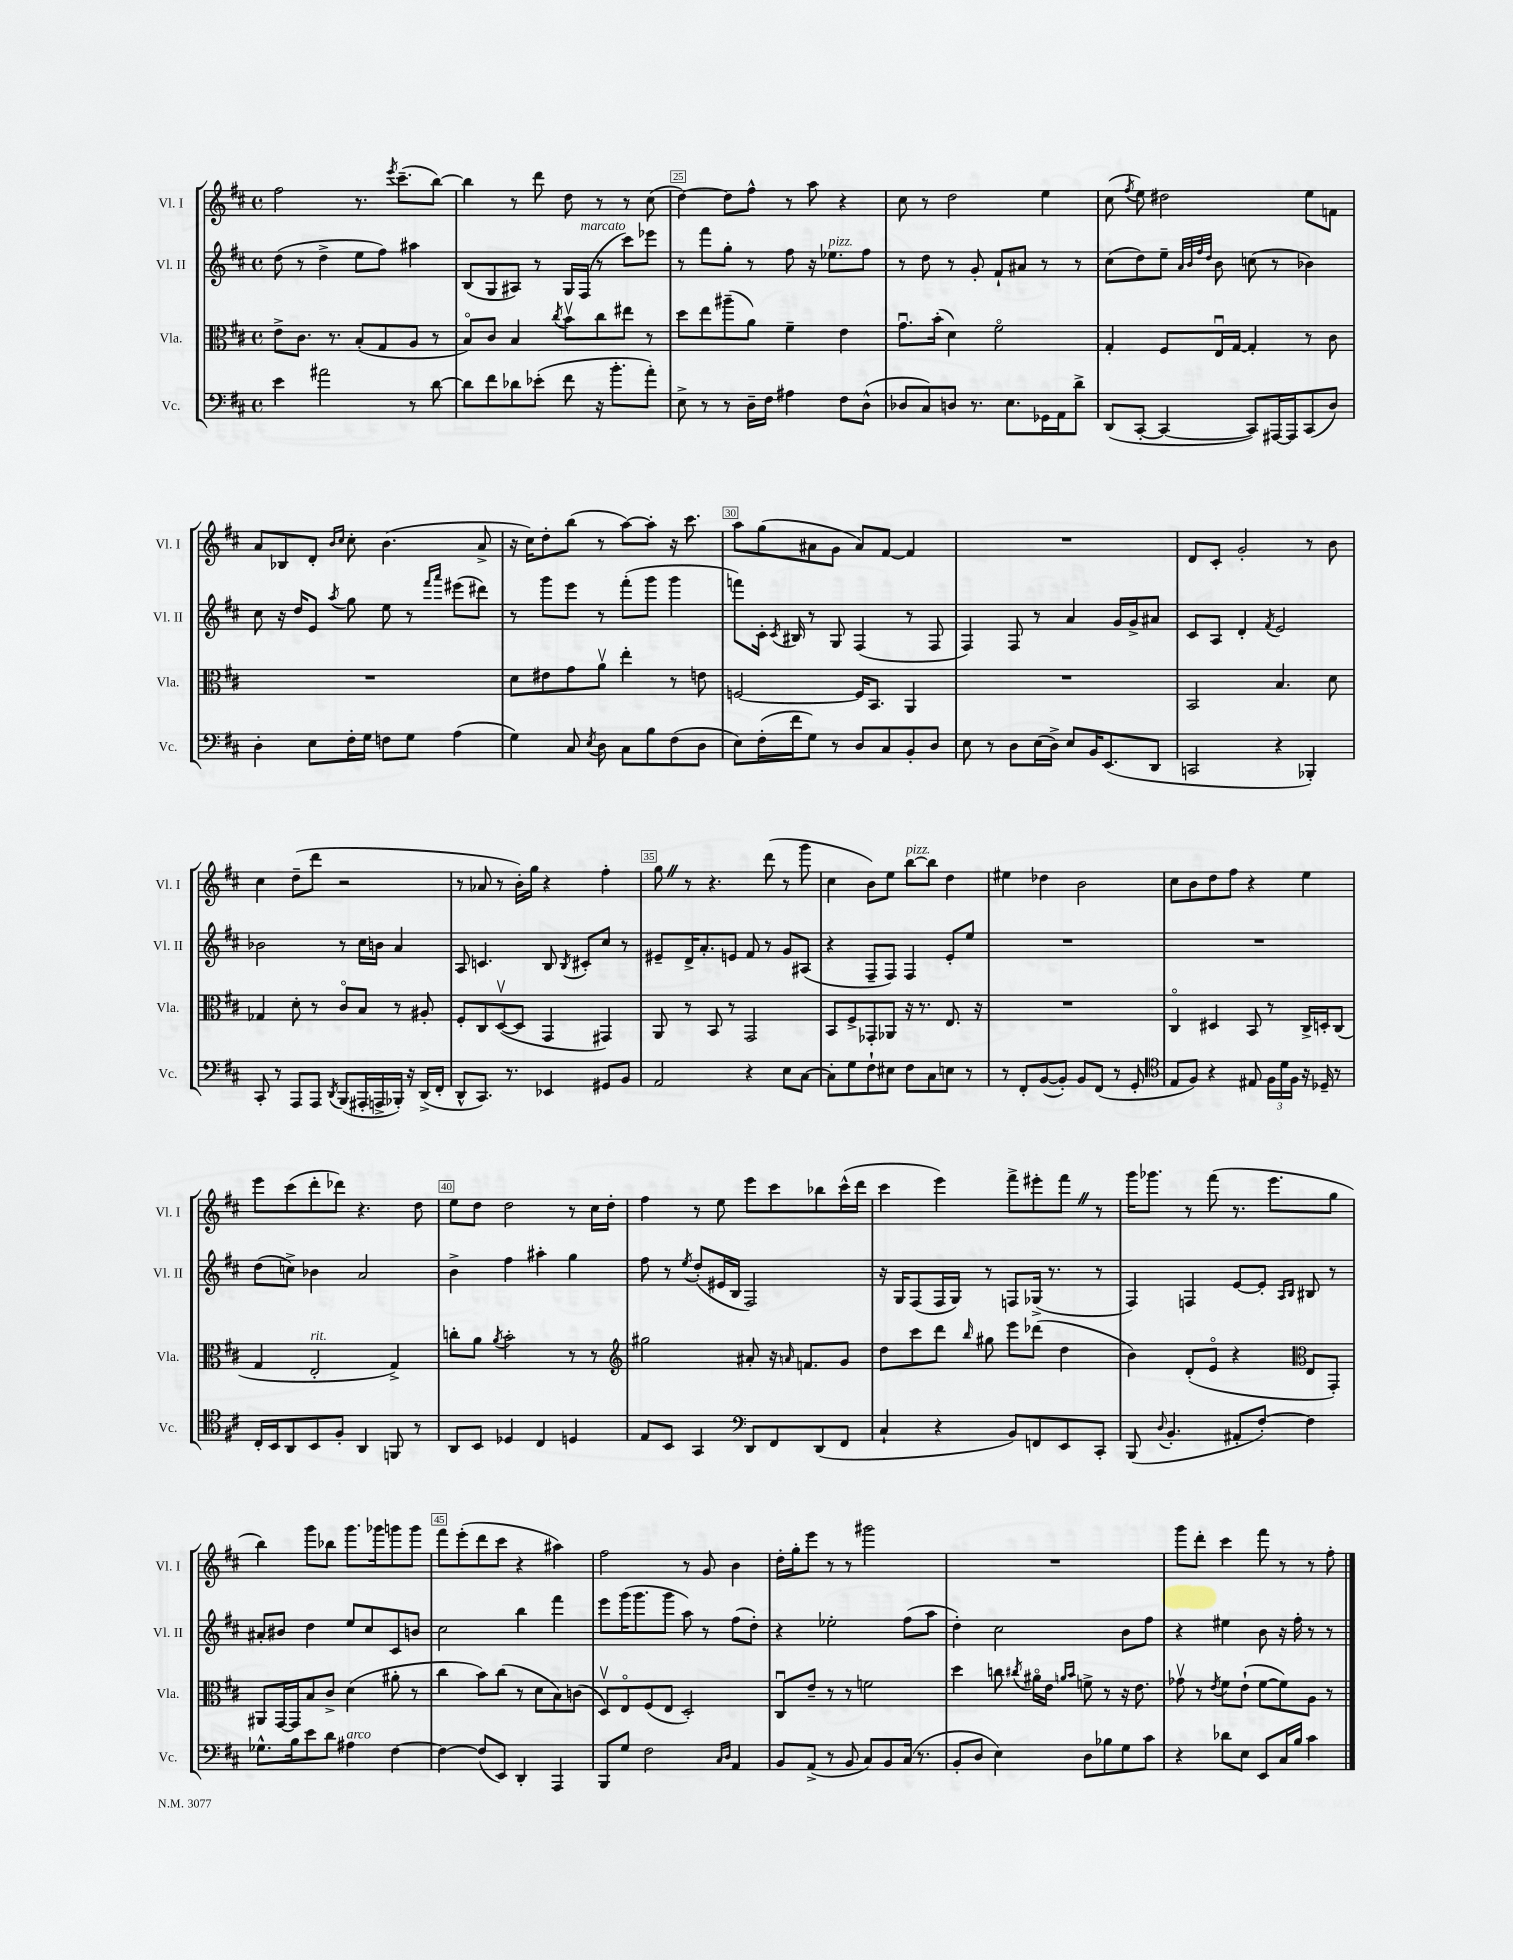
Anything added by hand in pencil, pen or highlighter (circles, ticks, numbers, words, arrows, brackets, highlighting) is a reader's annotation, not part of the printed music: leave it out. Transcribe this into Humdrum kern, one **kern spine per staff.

**kern	**kern	**kern	**kern
*staff4	*staff3	*staff2	*staff1
*clefF4	*clefC3	*clefG2	*clefG2
*k[f#c#]	*k[f#c#]	*k[f#c#]	*k[f#c#]
*M4/4	*M4/4	*M4/4	*M4/4
*met(c)	*met(c)	*met(c)	*met(c)
4e	8e^	(8dd	2ff#
.	8.c#	8r	.
2a#	.	4dd^	.
.	8.r	.	.
.	(8B'	8ee	8.r
.	8G	8ff#)	.
.	.	.	8qeee
.	.	.	(8.ccc#~
8r	8A	4aa#	.
[8d	8r	.	[8bb)
=	=	=	=
8d]	8Bo)	(8B	4bb]
8f#	8c#	8G	.
8d-	4B	8A#)	8r
(8e-'	.	8r	8ddd
.	8qcc#	.	.
8f#	8bv	16G	8dd
.	.	(16F#	.
16r	8cc#	8r	8r
8.b'	.	.	.
.	8ee#	8ccc#)	8r
8a')	8r	8eee-	(8cc#
=	=	=	=
8E^	8dd	8r	[4dd)
8r	8ee	8fff#	.
8r	(8aa#~	8gg'	8dd]
16D~	8a)	8r	8ff#^^
16F#	.	.	.
4A#	4f#~	8ff#	8r
.	.	16r	8aa
.	.	8.ee-	.
8F#	4e	.	4r
(8D^^	.	8ff#	.
=	=	=	=
8D-	8.gu	8r	8cc#
8C#)	.	8dd	8r
.	(16b'	.	.
8D	4d)	8r	2dd
8.r	.	8g'	.
.	2f#o	8f#`	.
8.E	.	.	.
.	.	8a#	.
16GG-	.	8r	4ee
16AA	.	.	.
8d^	.	8r	.
=	=	=	=
(8DD	4G'	(8cc#	(8cc#
.	.	.	8qff#
[8CC#'	.	8dd)	8ee)
4CC#_	8F#	8ee~	2dd#
.	.	32qqa	.
.	.	32qqb	.
.	.	32qqff#	.
.	.	32qqdd	.
.	16Eu	8b	.
.	[16G	.	.
8CC#])	4G']	(8cc	.
[16AAA#	.	8r	.
16AAA#]	.	.	.
(8CC#	8r	4b-)	8ee
8D)	8c#	.	8f
=	=	=	=
4D'	1r	8cc#	8a
.	.	16r	8B-
.	.	16dd	.
8E	.	8e	8d'
.	.	.	16qqb
.	.	8qaa	16qqcc#
16F#'	.	8gg	8cc#'
16G	.	.	.
8F	.	8ee	(4.b
8G	.	8r	.
.	.	16qqfff#	.
.	.	16qqaaa	.
(4A	.	(8eee#	.
.	.	8ddd#)	8a^
=	=	=	=
4G)	8d	8r	16r
.	.	.	16cc#)
.	8e#	8ggg	8dd'
8C#	8g	8eee	(8bb
8qE	.	.	.
8D	8av	8r	8r
8C#	4ee'	(8fff#'	[8aa)
8B	.	8ggg	8aa']
(8F#	8r	4ggg	16r
.	.	.	8.ccc#
8D	8e	.	.
=	=	=	=
8E)	[2F	8fff)	8aa
(16F#'	.	16c#'	(8gg
.	.	8qc#	.
16f#	.	16B#	.
8G)	.	8r	8a#
8r	.	8G	8g
8D	16F]	(4F#	8a#)
.	8.BB	.	.
8C#	.	.	[8f#
8BB'	4AA	8r	4f#]
8D	.	8F#	.
=	=	=	=
8E	1r	4F#)	1r
8r	.	.	.
8D	.	8F#	.
(16E	.	8r	.
16D^)	.	.	.
8E	.	4a	.
16BB	.	.	.
(8.EE	.	.	.
.	.	16g	.
.	.	16g^	.
8DD	.	8a#	.
=	=	=	=
2CC	2BB	8c#	8d
.	.	8A	8c#'
.	.	4d'	2g'
.	.	8qf#	.
4r	4.B	2e	.
4BBB-')	.	.	8r
.	8d	.	8b
=	=	=	=
8CC#'	4G-	2b-	4cc#
8r	.	.	.
8AAA	8d'	.	(8dd~
8AAA	8r	.	8ddd
8qDD	.	.	.
(8BBB	8c#o	8r	2r
16AAA#'	8B	16cc#	.
16AAA^	.	16b	.
16BBB-')	8r	4a	.
16r	.	.	.
(16DD^	8A#'	.	.
16FF#'	.	.	.
=	=	=	=
8DD^^	8F#'	8A	8r
8.CC#)	8C#	4.c	8a-
.	([8Dv	.	8r
8.r	.	.	.
.	8D]	.	16b')
.	.	.	16gg
4EE-	4GG	8B	4r
.	.	8qB	.
.	.	8c#'	.
8GG#	4GG#)	8cc#	4ff#'
8BB	.	8r	.
=	=	=	=
2AA	8AA	8e#~	8gg
.	8r	16d^	8r
.	.	8.a'	.
.	8BB	.	4.r
.	8r	8e	.
4r	2GG	8f#	.
.	.	8r	(8ddd
8E	.	8g	8r
[8C#	.	(8A#	8ggg
=	=	=	=
8C#']	8BB	4r	4cc#
8G	8F#^	.	.
8F#`	8GG-'	8F#~	8b)
8E#	8AA-	8F#)	8ee
8F#	16r	4F#	[8bb
.	8.r	.	.
8C#	.	.	8bb]
8E	8.E	8e'	4dd
8r	.	8ee	.
.	16r	.	.
=	=	=	=
8r	1r	1r	4ee#
8FF#'	.	.	.
([8BB	.	.	4dd-
8BB'])	.	.	.
8BB	.	.	2b
(8FF#	.	.	.
8r	.	.	.
8GG'	.	.	.
=	=	=	=
*clefC4	*	*	*
8E	4C#o	1r	8cc#
8F#)	.	.	8b
4r	4D#	.	8dd
.	.	.	8ff#
8E#	8BB	.	4r
24F#	8r	.	.
24d	.	.	.
24F#	.	.	.
16r	16C#^	.	4ee
16D-~	16D'	.	.
8r	(8C#	.	.
=	=	=	=
16C#'	4G	(8dd	8eee
16BB	.	.	.
8AA	.	8cc^)	(8ccc#
8BB	2E'	4b-	8ddd'
8F#'	.	.	8ddd-)
4AA	.	2a	4.r
8FF	4G^)	.	.
8r	.	.	8dd
=	=	=	=
8AA	8cc'	4b^	8ee
8BB	8a	.	8dd
.	8qa	.	.
4D-	2b'	4ff#	2dd
4C#	.	4aa#'	.
4D	8r	4gg	8r
.	8r	.	16cc#
.	.	.	16dd'
=	=	=	=
*	*clefG2	*	*
8E	2gg#	8ff#	4ff#
8BB	.	8r	.
.	.	8qee	.
4GG	.	(8dd'	8r
.	.	16e#	8ee
.	.	16B	.
*clefF4	*	*	*
8DD	8a#'	2F#)	8eee
8FF#	16r	.	8ccc#
.	16qqa	.	.
.	8.f	.	.
(8DD	.	.	8bb-
8FF#	8g	.	(16ccc#^^
.	.	.	16ddd
=	=	=	=
4C#`	8dd	16r	4ccc#
.	.	16G	.
.	8ccc#	(8F#	.
4r	8ddd	16F#	4eee)
.	.	16G)	.
.	16qqbb	.	.
.	8gg#	8r	.
8BB)	8eee	8F	8fff#^
8FF	(8ddd-	(16G-^	8eee#'
.	.	8.r	.
8EE	4dd	.	8fff#
8CC#'	.	8r	8r
=	=	=	=
(8BBB	4b)	4F#)	16ggg
.	.	.	8.ggg-
8qqD	.	.	.
4.BB'	.	.	.
.	(8d'	4F	8r
.	8eo	.	(8fff#
8AA#'	4r	[8e	8.r
[8F#')	.	8e']	.
.	.	.	8.eee
*	*clefC3	*	*
.	.	16qqA	.
.	.	16qqB	.
4F#]	8E	8B#	.
.	8GG')	8r	8gg
=	=	=	=
8.G-^^	8AA#	8a#'	4bb)
.	[16GG	8b#	.
16B	16GG]	.	.
8e	8B	4dd	8ggg
8d	8c#^	.	8bb-
4A#	(4d	8ee	8.ggg
.	.	8cc#	.
.	.	.	16ggg-
[4F#	8a#'	8c#	8ggg
.	8r	8b	8ggg
=	=	=	=
4F#_	4cc#	2cc#	8fff#
.	.	.	(8eee'
(8F#]	8b)	.	8ddd
8EE)	(8cc#	.	8ccc#
4DD'	8r	4bb	4r
.	8d	.	.
4AAA	8B)	4fff#	4aa#)
.	(8c	.	.
=	=	=	=
8BBB	8Dv)	8eee	2ff#
8G	8Eo	(16ggg	.
.	.	8.ggg	.
2F#	(8F#	.	.
.	8E	8ggg	.
.	2D')	8aa)	8r
.	.	8r	8g
16qqC#	.	.	.
16qqD	.	.	.
4AA	.	(8ff#	4b
.	.	8dd')	.
=	=	=	=
8BB	8C#u	4r	16dd'
.	.	.	16gg'
(8AA^	8e~	.	8eee
8r	8r	2ee-'	8r
8BB	8r	.	8r
8C#)	2f	.	2ggg#
8BB	.	.	.
(16C#	.	(8ff#	.
8.r	.	.	.
.	.	8aa	.
=	=	=	=
8BB'	4dd	4dd')	1r
8D	.	.	.
4E)	8cc	2cc#	.
.	8qcc#	.	.
.	16a#o	.	.
.	16e	.	.
.	16qqa	.	.
.	16qqb	.	.
8D	8f^	.	.
8B-	8r	.	.
8G	16r	8b	.
.	8.e	.	.
8c#	.	8ff#	.
=	=	=	=
4r	8g-v	4r	8ggg
.	8r	.	8ddd'
.	8qe	.	.
8d-	8f#	4ee#	4ccc#
8E	(8e`	.	.
8EE	[8f#	8b	8fff#
16C#	8f#])	16r	8r
16B	.	16ff#'	.
4c#	8A	8r	8r
.	8r	8r	8ff#'
==	==	==	==
*-	*-	*-	*-
